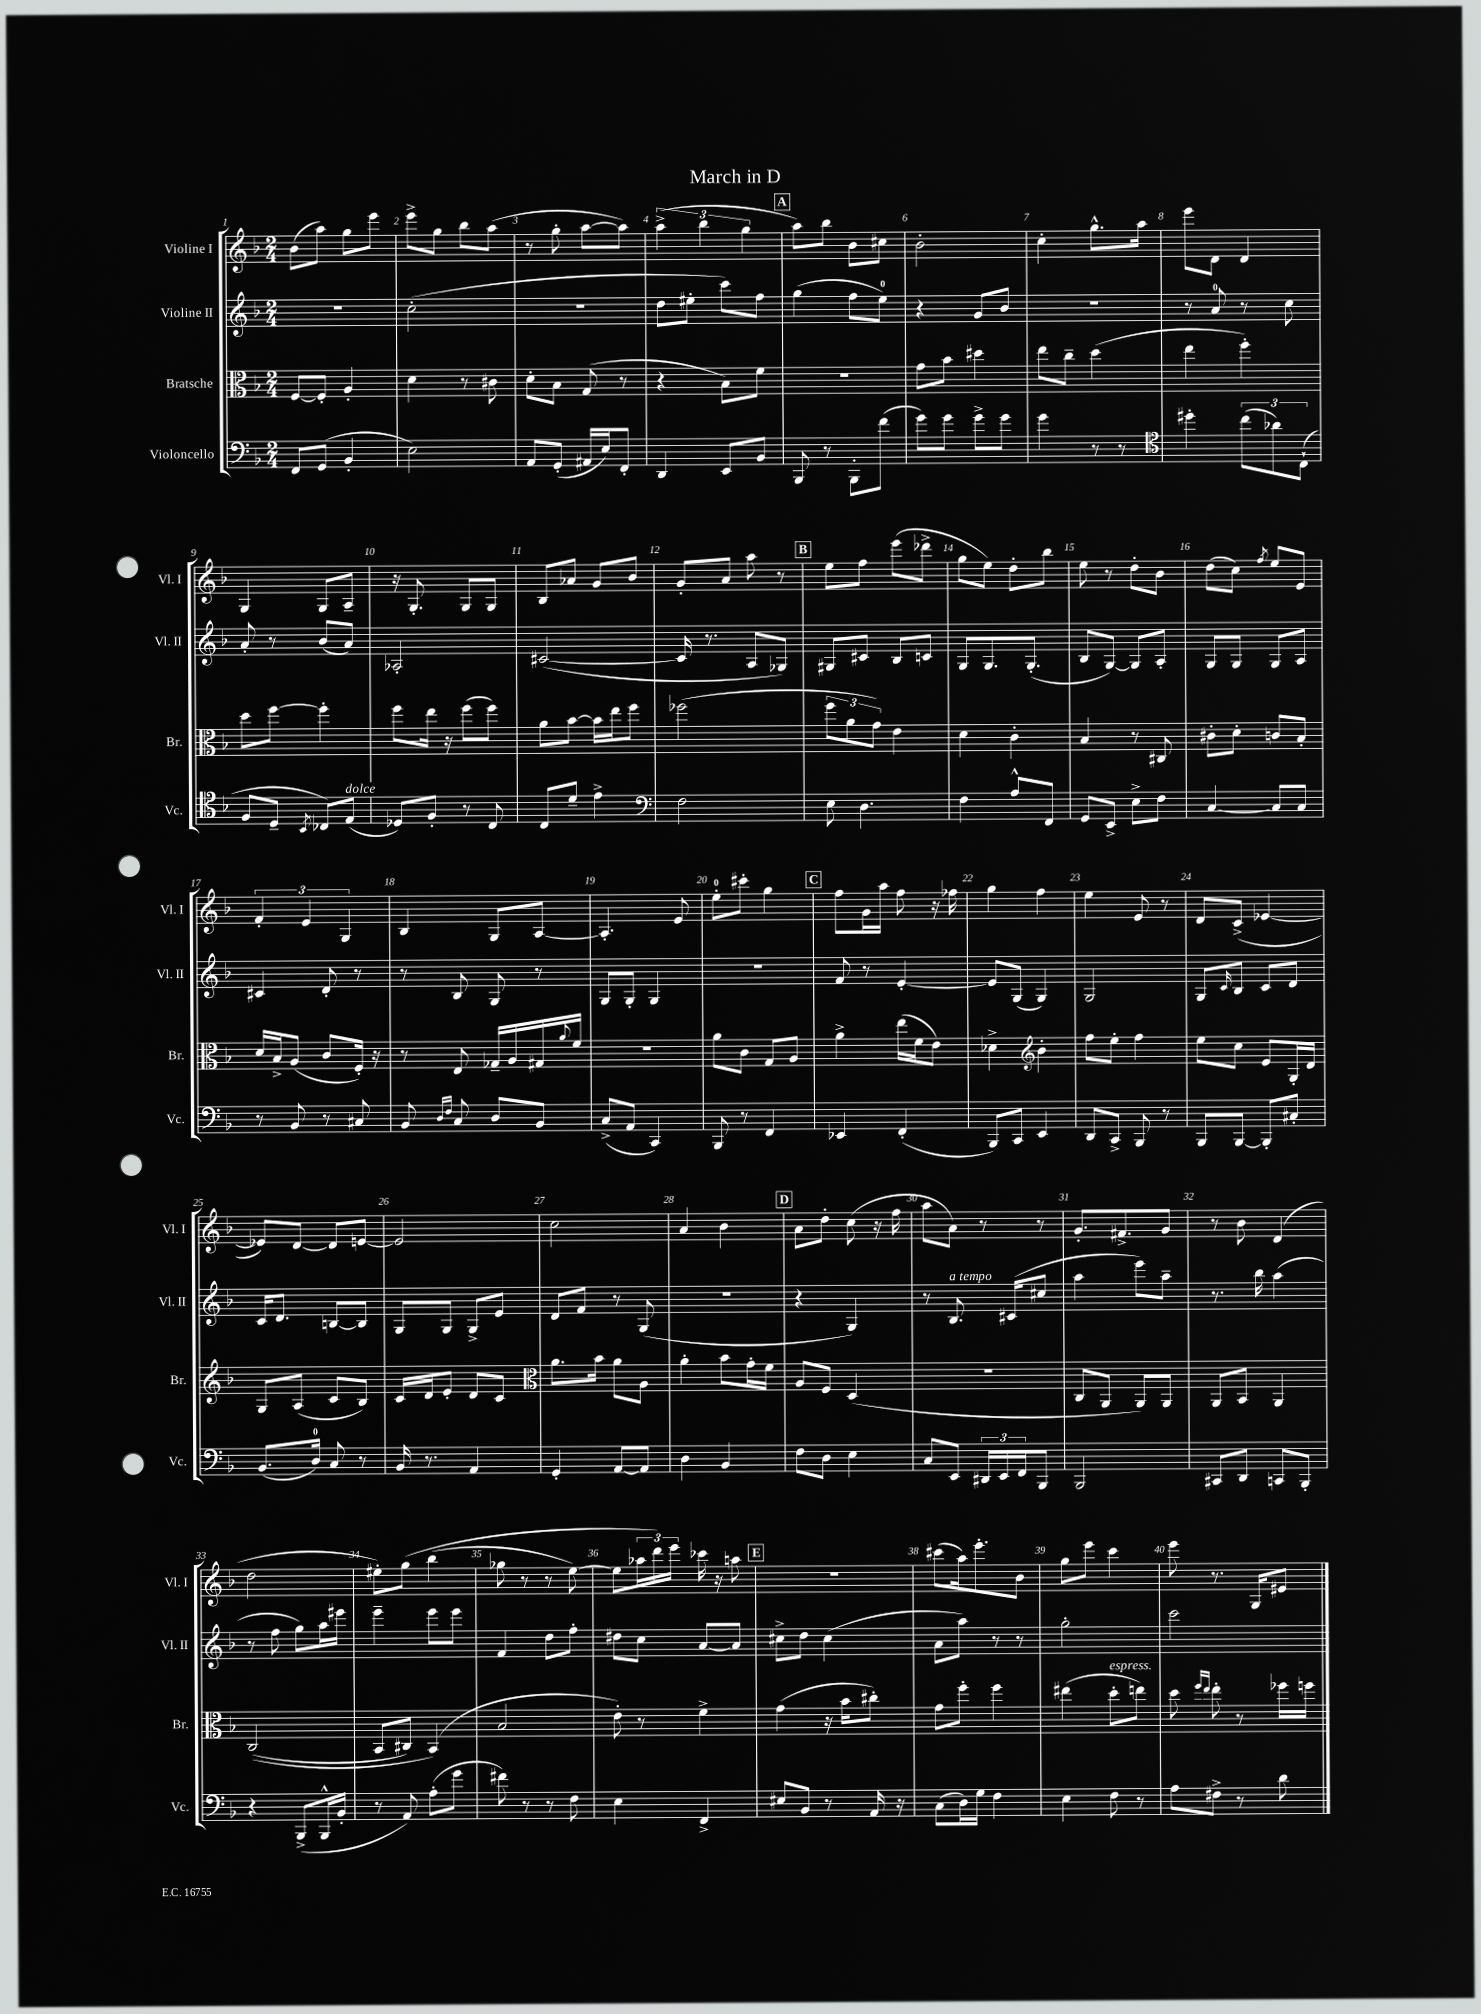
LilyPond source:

\header { title = "March in D" }
<<
\new StaffGroup <<
\new Staff = "s0" \with { instrumentName = "Violine I" shortInstrumentName = "Vl. I" } {
    \clef treble \key f \major \numericTimeSignature \time 2/4
    bes'8( a''8) g''8 e'''8 |
    e'''8-> g''8 bes''8 a''8( |
    r8 g''8-. a''8~ a''8) |
    \tuplet 3/2 { a''4->( bes''4 g''4 } |
    \mark \markup { \box "A" } a''8) bes''8 bes'8 cis''8 |
    bes'2-. |
    c''4-. g''8.-^ a''16 |
    e'''8 d'8 d'4 |
    g4 g8 a8-- |
    r16 g8.-. g8 g8 |
    bes8 aes'8 g'8 bes'8 |
    g'8-. a'8 a''8 r8 |
    \mark \markup { \box "B" } e''8 f''8 e'''8( des'''8-> |
    g''8 e''8) d''8-. bes''8 |
    e''8 r8 d''8-. bes'8 |
    d''8( c''8) \acciaccatura { f''8 } e''8 e'8 |
    \tuplet 3/2 { f'4-. e'4 g4 } |
    bes4 g8 a8~ |
    a4.-. e'8 |
    e''8-0-. cis'''8-. g''4 |
    \mark \markup { \box "C" } f''8 g'16 a''16 f''8 r16 fes''16 |
    g''4 f''4 |
    e''4 e'8 r8 |
    d'8 c'8->( ees'4~ |
    ees'8) d'8~ d'8 e'8~ |
    e'2 |
    c''2 |
    a'4 bes'4 |
    \mark \markup { \box "D" } a'8 d''8-. c''8( r16 f''16 |
    a''8 a'8) r8 r8 |
    g'8.-. fis'8.-> g'8 |
    r8 bes'8 d'4( |
    d''2 |
    eis''8-.) g''8\( bes''4( |
    ges''8 r8 r8 e''8~) |
    e''8 \tuplet 3/2 { aes''16 d'''16\) e'''16 } ces'''16 r16 a''8 |
    \mark \markup { \box "E" } r2 |
    cis'''8( a''16) e'''8.-. bes'8 |
    g''8 e'''8 c'''4 |
    e'''8 r8. g16 eis'8 \bar "|." |
}
\new Staff = "s1" \with { instrumentName = "Violine II" shortInstrumentName = "Vl. II" } {
    \clef treble \key f \major \numericTimeSignature \time 2/4
    R2 |
    c''2-.( |
    R2 |
    d''8 eis''8-. c'''8) f''8 |
    \mark \markup { \box "A" } g''4( f''8 e''8-0) |
    r4 g'8 bes'8 |
    r2 |
    r8 a'8-0 r8 c''8 |
    a'8-. r8 bes'8( a'8) |
    aes2-. |
    cis'2~( |
    cis'16 r8. a8 ges8) |
    \mark \markup { \box "B" } gis8 cis'8 bes8 c'8 |
    g8 g8. g8.-.( |
    bes8 g8~) g8 a8-. |
    g8 g8 g8 a8 |
    cis'4 d'8-. r8 |
    r8 bes8 g8 r8 |
    g8 g8-. g4 |
    R2 |
    \mark \markup { \box "C" } f'8 r8 e'4~-. |
    e'8 g8( g4) |
    g2 |
    g8 \grace { c'16 } bes8 c'8 d'8 |
    c'16 d'8. b8~ b8 |
    g8 g8 g8-> e'8 |
    d'8 f'8 r8 g8( |
    r2 |
    \mark \markup { \box "D" } r4 g4) |
    r8 bes8.^\markup { \italic "a tempo" } cis'16( cis''8 |
    a''4 e'''8) a''8-- |
    r8. bes''16 a''4( |
    r8 f''8 g''8) a''16 eis'''16 |
    e'''4-- e'''8 e'''8 |
    f'4 d''8 f''8-. |
    dis''8 c''8 a'8~ a'8 |
    \mark \markup { \box "E" } cis''8-> d''8 cis''4( |
    a'8 a''8) r8 r8 |
    g''2-. |
    c'''2 \bar "|." |
}
\new Staff = "s2" \with { instrumentName = "Bratsche" shortInstrumentName = "Br." } {
    \clef alto \key f \major \numericTimeSignature \time 2/4
    f8~ f8-. a4-. |
    d'4 r8 cis'8 |
    d'8-. bes8 g8( r8 |
    r4 bes8) f'8 |
    \mark \markup { \box "A" } R2 |
    g'8 bes'8 dis''4 |
    e''8 c''8-- d''4( |
    e''4 f''4-.) |
    d''8 f''8~ f''4-. |
    f''8 e''16 r16 f''8( f''8) |
    a'8 bes'8~ bes'16 e''16 f''8 |
    fes''2( |
    \mark \markup { \box "B" } \tuplet 3/2 { f''8 a'8 g'8) } e'4 |
    d'4 c'4-. |
    bes4 r8 cis8 |
    cis'8-. d'8-. c'8 bes8-. |
    d'16 bes16-> a8( c'8 f16-.) r16 |
    r8 e8 ges16-- a16 gis16 \appoggiatura { a'8 } f'16 |
    R2 |
    a'8 c'8 g8 a8 |
    \mark \markup { \box "C" } a'4-> e''16( f'16 e'8) |
    des'4-> \clef treble bes'4-. |
    f''8 e''8-. f''4 |
    e''8 c''8 e'8 g16-. d'16 |
    g8 a8( c'8 bes8) |
    c'16 d'16 e'8-. d'8 c'8 |
    \clef alto a'8. bes'16 a'8 a8 |
    a'4-. bes'8 g'16-. f'16 |
    \mark \markup { \box "D" } a8 f8 d4( |
    R2 |
    c8 a,8 a,8) a,8 |
    a,8 bes,8 a,4 |
    c2(\( |
    bes,8 cis8) bes,4(\) |
    bes2 |
    e'8-.) r8 f'4-> |
    \mark \markup { \box "E" } g'4( r16 bes'16 cis''8-.) |
    g'8 f''8-. f''4 |
    eis''4( d''8-.^\markup { \italic "espress." } e''8) |
    d''8 \grace { f''16 e''16 } e''8-. r8 fes''16 f''16 \bar "|." |
}
\new Staff = "s3" \with { instrumentName = "Violoncello" shortInstrumentName = "Vc." } {
    \clef bass \key f \major \numericTimeSignature \time 2/4
    f,8 g,8( bes,4-. |
    e2) |
    a,8 g,8-.( ais,16 e16) f,8-. |
    d,4 e,8 bes,8 |
    \mark \markup { \box "A" } bes,,8 r8 bes,,8-. f'8( |
    g'8) g'8 g'8-> g'8 |
    g'4 r8 r8 |
    \clef tenor dis''4-. \tuplet 3/2 { c''8( aes'8) c8-!( } |
    f8 d8-- \acciaccatura { bes,8 } ces8) e8^\markup { \italic "dolce" }( |
    des8) f8-. r8 c8 |
    c8 d'8-- e'4-> |
    \clef bass f2 |
    \mark \markup { \box "B" } e8 d4. |
    f4 a8-^ f,8 |
    g,8 e,8-> e8-> f8 |
    c4~ c8 c8 |
    r8 bes,8 r8 cis8 |
    bes,8 \grace { d16 f16 } c8 d8 bes,8 |
    c8->( a,8 c,4) |
    bes,,8 r8 f,4 |
    \mark \markup { \box "C" } ees,4 f,4-.( |
    bes,,8) c,8 e,4 |
    d,8 c,8-> bes,,8 r8 |
    bes,,8 bes,,8~ bes,,8-. cis8-. |
    bes,8.( d16-0) c8 r8 |
    bes,16 r8. a,4 |
    g,4-. a,8~ a,8 |
    d4 bes,4 |
    \mark \markup { \box "D" } f8 d8 e4 |
    c8 e,8 \tuplet 3/2 { dis,16 e,16 f,16 } bes,,8 |
    bes,,2 |
    cis,8 d,8 c,8 bes,,8-. |
    r4 bes,,8->( bes,,16-^ bes,16-. |
    r8 a,8) a8-.( g'8 |
    fis'8) r8 r8 f8 |
    e4 f,4-> |
    \mark \markup { \box "E" } eis8 bes,8 r8 a,16 r16 |
    c8( d16) g16 f4 |
    e4 f8 r8 |
    a8 fis8-> r8 d'8 \bar "|." |
}
>>
>>
\layout { \context { \Score \override BarNumber.break-visibility = ##(#f #t #t) barNumberVisibility = #all-bar-numbers-visible } }
